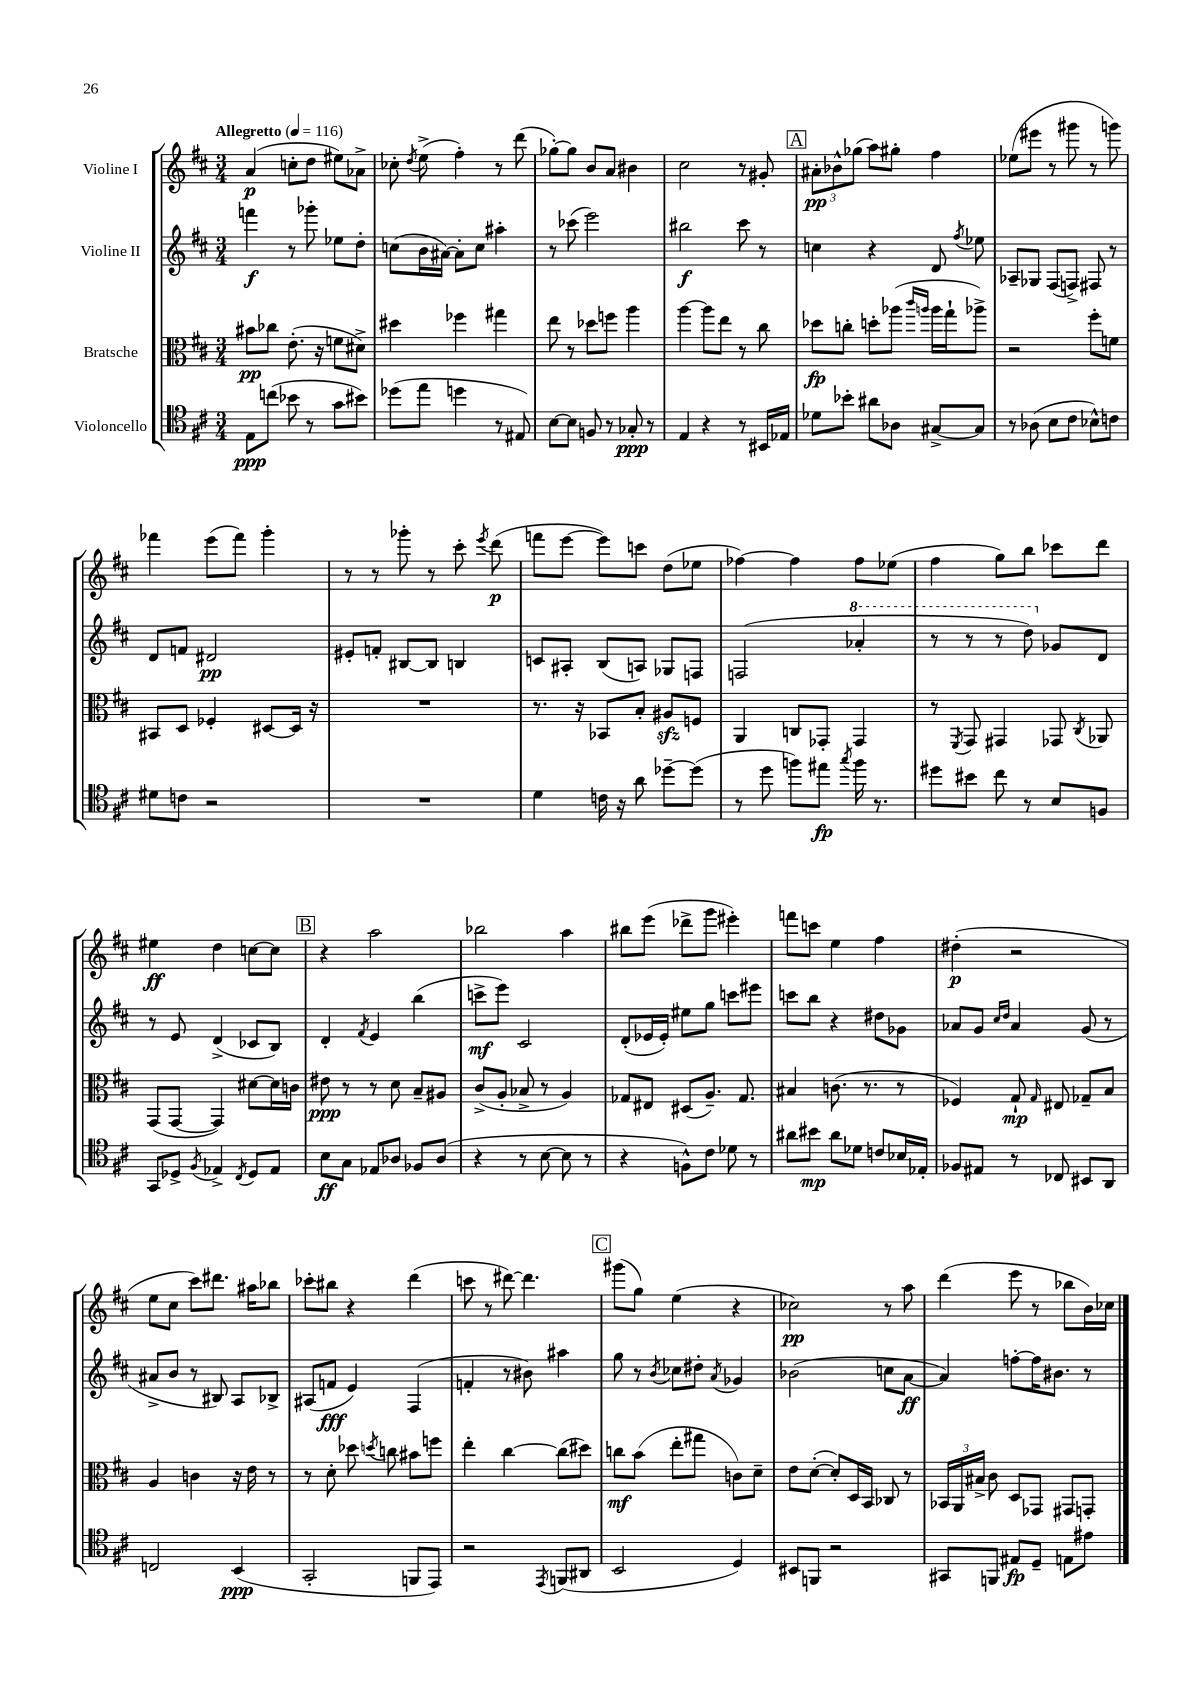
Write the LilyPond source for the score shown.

<<
\new StaffGroup <<
\new Staff = "s0" \with { instrumentName = "Violine I" } {
    \clef treble \key d \major \numericTimeSignature \time 3/4 \tempo "Allegretto" 4 = 116
    \autoBeamOff a'4\p( c''8[-. d''8] eis''8[) aes'8]-> |
    ces''8-. \acciaccatura { d''8 } e''8->( fis''4-.) r8 d'''8( |
    ges''8[~-.) ges''8] b'8[ a'8] bis'4 |
    cis''2 r8 gis'8-. |
    \mark \markup { \box "A" } \tuplet 3/2 { ais'8[-.\pp bes'8-^ ges''8]( } a''8[) gis''8]-. fis''4 |
    ees''8[( eis'''8] r8 gis'''8 r8 g'''8) |
    fes'''4 e'''8[( fes'''8]) g'''4-. |
    r8 r8 ges'''8-. r8 cis'''8-. \acciaccatura { e'''8 } d'''8\p( |
    f'''8[ e'''8]~ e'''8[) c'''8] d''8[( ees''8] |
    fes''4~) fes''4 fes''8[ ees''8]( |
    fis''4 g''8[) b''8] ces'''8[ d'''8] |
    eis''4\ff d''4 c''8[~ c''8] |
    \mark \markup { \box "B" } r4 a''2 |
    bes''2 a''4 |
    bis''8[ e'''8]( des'''8[-> g'''8] eis'''4-.) |
    f'''8[ c'''8] e''4 fis''4 |
    dis''4-.\p( r2 |
    e''8[ cis''8] cis'''8[) dis'''8.] ais''16[ bes''8] |
    ces'''8[-. bis''8] r4 d'''4( |
    c'''8 r8 dis'''8~) dis'''4. |
    \mark \markup { \box "C" } gis'''8[( g''8]) e''4( r4 |
    ces''2\pp) r8 a''8 |
    d'''4( e'''8 r8 bes''8[ b'16) ces''16] \bar "|." |
}
\new Staff = "s1" \with { instrumentName = "Violine II" } {
    \clef treble \key d \major \numericTimeSignature \time 3/4
    \autoBeamOff f'''4\f r8 ges'''8-. ees''8[ d''8]-. |
    c''8[( b'16 ais'16]~) ais'8[-. c''8] ais''4-. |
    r8 ces'''8( e'''2) |
    bis''2\f cis'''8 r8 |
    \mark \markup { \box "A" } c''4 r4 d'8 \acciaccatura { fis''8 } ees''8 |
    aes8[-- ges8] fis8[( f8]->) fis8 r8 |
    d'8[ f'8] dis'2\pp |
    eis'8[-. f'8]-. bis8[~ bis8] b4 |
    c'8[ ais8]-. b8[( a8]) ges8[ f8] |
    f2( \ottava #1 aes''4-. |
    r8 r8 r8 d'''8) \ottava #0 ges'8[ d'8] |
    r8 e'8 d'4->( ces'8[ b8]) |
    \mark \markup { \box "B" } d'4-. \acciaccatura { fis'8 } e'4 b''4( |
    c'''8[->\mf e'''8]) cis'2 |
    d'8[-.( ees'16 ees'16]-.) eis''8[ g''8] c'''8[ eis'''8] |
    c'''8[ b''8] r4 dis''8[ ges'8] |
    aes'8[ g'8] \grace { cis''16[ d''16] } aes'4 g'8( r8 |
    ais'8[-> b'8] r8 bis8) a8[ bes8]-> |
    ais8[( f'8]\fff e'4) fis4( |
    f'4-. r8 bis'8) ais''4 |
    \mark \markup { \box "C" } g''8 r8 \acciaccatura { b'8 } ces''8[ dis''8]-. \acciaccatura { a'8 } ges'4 |
    bes'2( c''8[ a'8]~\ff |
    a'4) f''8[~-. f''16 bis'8.] r8 \bar "|." |
}
\new Staff = "s2" \with { instrumentName = "Bratsche" } {
    \clef alto \key d \major \numericTimeSignature \time 3/4
    \autoBeamOff bis'8[\pp ces''8] e'8.-.( r16 f'8[ dis'8]->) |
    dis''4 fes''4 gis''4 |
    e''8 r8 des''8[ f''8] a''4 |
    a''4~ a''8[ e''8] r8 cis''8 |
    \mark \markup { \box "A" } des''8[\fp c''8]-. d''8[-. aes''8]( \grace { cis'''16[ a''16] } a''16[ g''16-! aes''8]->) |
    r2 fis''8[-. f'8] |
    bis,8[ d8] fes4-. dis8[~ dis16] r16 |
    R2. |
    r8. r16 bes,8[ b8]-. ais8[\sfz f8] |
    a,4 c8[ ges,8]-. ges,4 |
    r8 \acciaccatura { fis,8 } g,8 gis,4 ges,8 \acciaccatura { cis8 } aes,8 |
    g,8[( g,8]~ g,4) dis'8[~ dis'16 c'16] |
    \mark \markup { \box "B" } eis'8\ppp r8 r8 d'8 b8[-- ais8] |
    cis'8[->( a8]-. bes8-> r8 a4) |
    ges8[ eis8] dis8[( a8.]--) ges8. |
    bis4 c'8.( r8. r8 |
    fes4) g8-!\mp \grace { g16 } eis8 ges8[-- b8] |
    a4 c'4 r16 e'16 r8 |
    r8 d'8-. des''8 \acciaccatura { d''8 } c''8 bis'8[ f''8] |
    e''4-. cis''4~ cis''8[( dis''8]) |
    \mark \markup { \box "C" } c''8[\mf b'8]( e''8[-. gis''8] c'8[) d'8]-- |
    e'8[ d'8]~-.( d'8[-.) d16 b,16] ces8 r8 |
    \tuplet 3/2 { bes,16[ a,16 bis16]-> } cis'8 d8[ ges,8] gis,8[ g,8]-. \bar "|." |
}
\new Staff = "s3" \with { instrumentName = "Violoncello" } {
    \clef tenor \key d \major \numericTimeSignature \time 3/4
    \autoBeamOff e8[\ppp c''8]( bes'8 r8 g'8[ bis'8]) |
    des''8[( e''8] d''4 r8 eis8) |
    b8[~ b8] f8 r8 ges8-.\ppp r8 |
    e4 r4 r8 bis,16[ ees16] |
    \mark \markup { \box "A" } des'8[ bes'8]-. ais'8[ aes8] gis8[~-> gis8] |
    r8 aes8( b8[ cis'8] bes8[-^) c'8] |
    dis'8[ c'8] r2 |
    R2. |
    d'4 c'16 r16 a'8 des''8[~-- des''8]( |
    r8 d''8 f''8[) eis''8]\fp \acciaccatura { g''8 } f''16 r8. |
    dis''8[ bis'8] cis''8 r8 b8[ f8] |
    g,8[ des8]-> \acciaccatura { fis8 } ees4-> \acciaccatura { cis8 } des8[ ees8] |
    \mark \markup { \box "B" } b8[\ff g8] ees8[ aes8] fes8[ aes8]( |
    r4 r8 b8~ b8 r8 |
    r4 f8[-^) cis'8] des'8 r8 |
    ais'8[ bis'8]\mp ais'8[ des'8] c'8[ bes16 ees16]-. |
    fes8[ eis8] r8 ces8 bis,8[ a,8] |
    c2 b,4\ppp( |
    g,2-. f,8[ e,8]) |
    r2 \acciaccatura { e,8 } f,8[( ais,8] |
    \mark \markup { \box "C" } b,2 d4) |
    bis,8[ f,8] r2 |
    gis,8[ f,8] eis8[\fp d8]-- e8[ eis'8] \bar "|." |
}
>>
>>
\layout { \context { \Score \remove "Bar_number_engraver" } }
